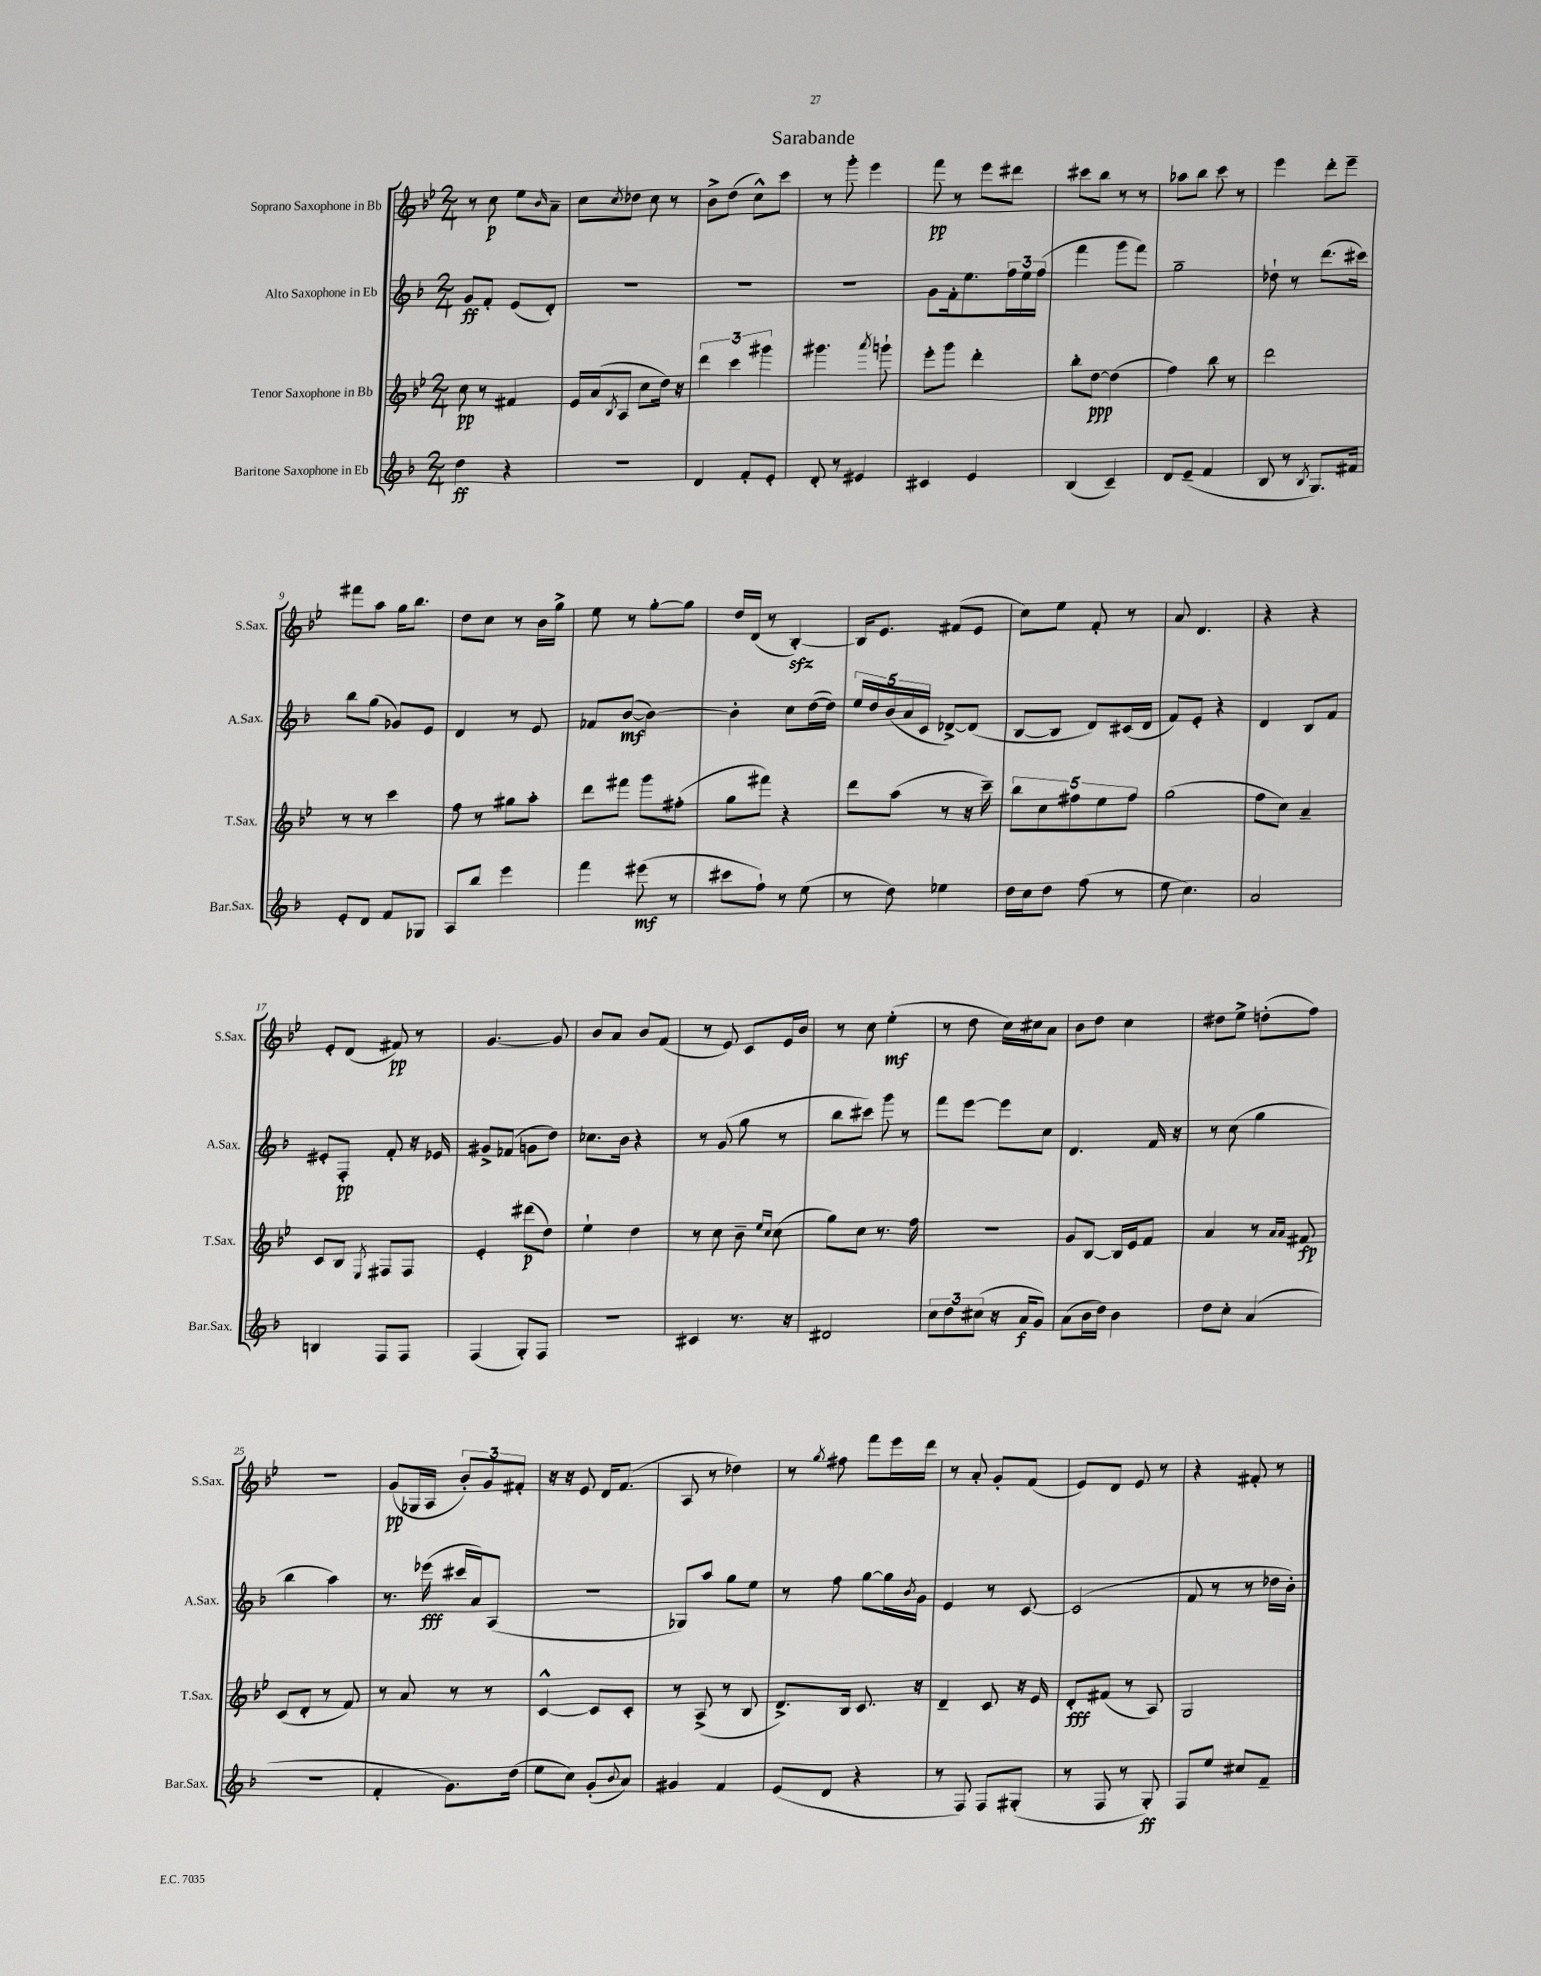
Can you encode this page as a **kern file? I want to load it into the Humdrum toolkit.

**kern	**kern	**kern	**kern
*staff4	*staff3	*staff2	*staff1
*clefG2	*clefG2	*clefG2	*clefG2
*k[b-]	*k[b-e-]	*k[b-]	*k[b-e-]
*M2/4	*M2/4	*M2/4	*M2/4
4dd	8cc	8g	8r
.	8r	8f'	8cc
4r	4f#	(8e	8ee-
.	.	.	16qqb-
.	.	8d')	8a~
=	=	=	=
2r	16e-	2r	8cc
.	(16a	.	.
.	8qB-	.	8qcc
.	8A	.	8dd-
.	8cc	.	8cc
.	16dd)	.	8r
.	16r	.	.
=	=	=	=
4d	6ddd	2r	8b-^
.	.	.	(8dd
.	6ccc	.	.
8f'	.	.	8cc^^)
.	6ggg#	.	.
8e'	.	.	8ccc
=	=	=	=
8d'	4.ggg#	2r	8r
8r	.	.	8ggg'
4e#	.	.	4eee-
.	8qaaa	.	.
.	8ggg`	.	.
=	=	=	=
4c#	8eee-'	8g	8fff
.	8ggg	16f'	8r
.	.	8.ee	.
4e	4ddd'	.	8eee-
.	.	24ff	8ddd#
.	.	24ee	.
.	.	(24ff	.
=	=	=	=
(4B-	8bb-'	4fff	8ccc#
.	[8dd	.	8bb-
4c~)	(4dd]	8ggg	8r
.	.	8fff)	8r
=	=	=	=
8d	4ff)	2gg~	8aa-
(8e~	.	.	8bb-
4f	8bb-	.	8ccc
.	8r	.	8r
=	=	=	=
8B-	2ddd	8dd-`	4eee-
8r	.	8r	.
8qB-	.	.	.
8.G)	.	(8.ddd	8ddd'
.	.	.	8eee-~
16f#	.	16ccc#)	.
=	=	=	=
8e'	8r	8bb-	8fff#
8d	8r	(8gg	8aa
8f	4ccc	8g-)	16gg
.	.	.	8.bb-
8G-	.	8e	.
=	=	=	=
8A	8ff	4d	8dd
8bb-	8r	.	8cc
4eee	8gg#	8r	8r
.	8aa'	8e	16b-
.	.	.	16gg^
=	=	=	=
4fff	8ddd	8f-	8ee-
.	8fff#	([8b-	8r
(8eee#	8ggg	4b-_)	[8gg'
8r	(8ff#'	.	8gg]
=	=	=	=
8ccc#	8gg	4b-']	16dd
.	.	.	(16d
8ff`)	8fff#)	.	8r
8r	4r	8cc	[4B-')
(8ee	.	([16dd	.
.	.	16dd])	.
=	=	=	=
8r	8ddd	20ee	16B-]
.	.	20dd	.
.	.	.	8.e-
.	.	(20b-	.
8dd)	(8aa	.	.
.	.	20a	.
.	.	20c	.
4ee-	8r	[8d-^)	(8f#
.	16r	(8d-]	8e-
.	16ccc~)	.	.
=	=	=	=
16dd	10bb-	[8B-	8cc)
16cc	.	.	.
.	10cc	.	.
8dd	.	8B-]	8ee-
.	10ff#	.	.
(8ff	.	8d)	8f'
.	10ee-	.	.
8r	.	(16c#	8r
.	10ff#	.	.
.	.	16d	.
=	=	=	=
8ee	(2gg	8f)	8a
4.cc)	.	8e'	4.d
.	.	4r	.
=	=	=	=
2a	8ff	4d	4r
.	8cc)	.	.
.	4a~	8B-	4r
.	.	8f	.
=	=	=	=
4B	8c	8e#'	8e-'
.	8B-	8F'	(8d
.	8qE-	.	.
8F	8F#	8f'	8f#)
8F	8F#	16r	8r
.	.	16e-	.
=	=	=	=
(4F	4e-'	8g#^	[4.g
.	.	(8f-	.
8G')	(8ddd#	8g	.
8F	8dd)	8dd)	8g]
=	=	=	=
2r	4ee-`	8.cc-	8b-
.	.	.	8a
.	.	16b-	.
.	4dd	4r	8b-
.	.	.	(8f
=	=	=	=
4c#	8r	8r	8r
.	8cc	(8g	8e-)
8.r	8b-~	8gg	8c
.	16qqee-	.	.
.	16qqcc	.	.
.	(8cc	8r	16e-
16r	.	.	16b-
=	=	=	=
2d#	8gg)	8bb-	8r
.	8cc	8ccc#)	8cc
.	8.r	8ggg	(4ee-'
.	.	8r	.
.	16ff	.	.
=	=	=	=
12cc	2r	8fff	8r
12dd	.	.	.
.	.	[8eee	8dd
(12cc#	.	.	.
16r	.	8eee]	16cc)
16a	.	.	16cc#
8g)	.	8cc	8a
=	=	=	=
(8a	8g	4.d	8b-
16b-	[8B-	.	8dd
16dd)	.	.	.
4b-	16B-]	.	4cc
.	16e-	.	.
.	8f	16f	.
.	.	16r	.
=	=	=	=
8dd	4a	8r	8dd#
8cc'	.	(8cc	8ee-^
(4a	8r	4gg	(8dd'
.	16qqa	.	.
.	16qqa	.	.
.	8f#	.	8ff)
=	=	=	=
2r	(8c	4bb-	2r
.	8d'	.	.
.	8r	4aa)	.
.	8f)	.	.
=	=	=	=
4f'	8r	8.r	(8g
.	8a	.	16G-
.	.	(16eee-	16A
8.g)	8r	16ccc#	12b-')
.	.	16a)	.
.	.	.	12g
.	8r	(8A	.
.	.	.	12f#'
(16dd	.	.	.
=	=	=	=
8ee	[4c^^	2r	16r
.	.	.	16r
8cc)	.	.	8e-
(8g'	8c]	.	16d
.	.	.	(8.f
8qqb-	.	.	.
8a)	8c'	.	.
=	=	=	=
4g#	8r	8G-)	8A
.	(8A^	8aa	8r
4f	8r	8gg	4dd-)
.	8B-	8ee	.
=	=	=	=
(8e	8.d^)	8r	8r
.	.	.	8qgg
8d	.	8ff	8ff#
.	16B-	.	.
4r	8.c	[8gg	8fff
.	.	16gg]	16eee-
.	.	8qb-	.
.	16r	16g	16ddd
=	=	=	=
8r	4d~	4e	8r
8F)	.	.	8a'
8F	8c	8r	8g'
(8G#'	16r	[8c	(8f
.	16e-	.	.
=	=	=	=
8r	8d'	(2c]	8e-)
8F	(8f#	.	8d
8r	8r	.	8e-
8G')	8A)	.	8r
=	=	=	=
8F	2G	8f	4r
8ee	.	8r	.
8cc#	.	8r	8f#'
8f~	.	16dd-	8r
.	.	16b-')	.
==	==	==	==
*-	*-	*-	*-
